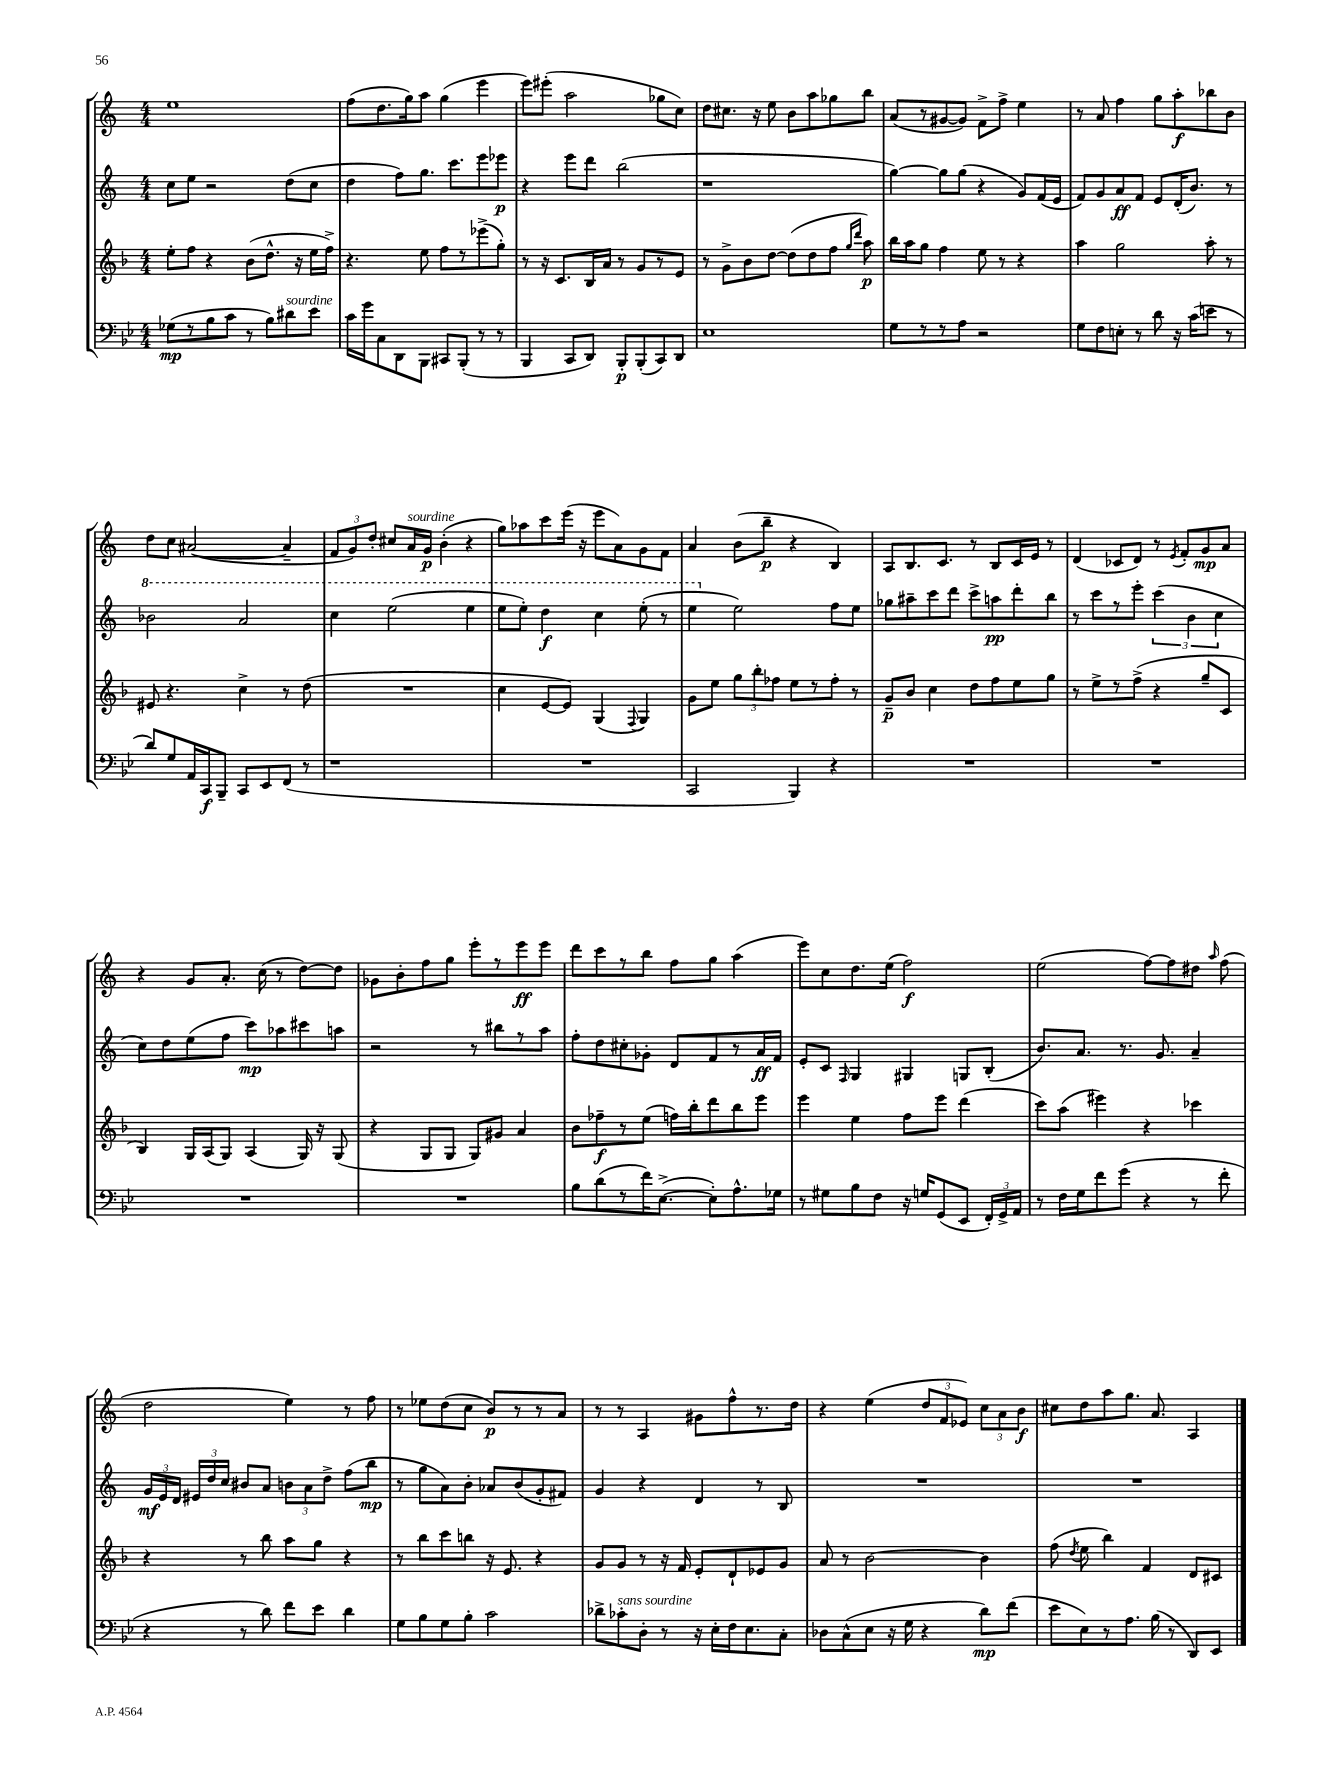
<<
\new StaffGroup <<
\new Staff = "s0" {
    \clef treble \key c \major \numericTimeSignature \time 4/4
    \autoBeamOff e''1 |
    f''8[( d''8. g''16) a''8] g''4( e'''4 |
    e'''8[) eis'''8]-.( a''2 ges''8[ c''8]) |
    d''8[ cis''8.] r16 e''8 b'8[ a''8 ges''8 b''8] |
    a'8[( r8 gis'8~ gis'8]) f'8[-> f''8]-> e''4 |
    r8 a'8 f''4 g''8[ a''8-.\f bes''8 b'8] |
    d''8[ c''8] ais'2~( ais'4-- |
    \tuplet 3/2 { f'8[ g'8) d''8]-. } cis''8[ a'16^\markup { \italic "sourdine" } g'16]\p b'4-.( r4 |
    g''8[) aes''8 c'''8 e'''16]( r16 e'''8[ a'8) g'8 f'8] |
    a'4 b'8[( b''8]--\p r4 b4) |
    a8[ b8. c'8.] r8 b8[ c'16 e'16] r8 |
    d'4( ces'8[ d'8]) r8 \acciaccatura { e'8 } f'8[-. g'8\mp a'8] |
    r4 g'8[ a'8.]-. c''16( r8 d''8[~) d''8] |
    ges'8[ b'8-. f''8 g''8] e'''8[-. r8 e'''8\ff e'''8] |
    d'''8[ c'''8 r8 b''8] f''8[ g''8] a''4( |
    e'''8[) c''8 d''8. e''16]( f''2\f) |
    e''2( f''8[~) f''8 dis''8] \grace { a''16 } f''8( |
    d''2 e''4) r8 f''8 |
    r8 ees''8[ d''8( c''8] b'8[\p) r8 r8 a'8] |
    r8 r8 a4 gis'8[ f''8-^ r8. d''16] |
    r4 e''4( \tuplet 3/2 { d''8[ f'8 ees'8]) } \tuplet 3/2 { c''8[ a'8 b'8]\f } |
    cis''8[ d''8 a''8 g''8.] a'8. a4 \bar "|." |
}
\new Staff = "s1" {
    \clef treble \key c \major \numericTimeSignature \time 4/4
    \autoBeamOff c''8[ e''8] r2 d''8[( c''8] |
    d''4 f''8[) g''8.] c'''8.[ e'''8 ees'''8]\p |
    r4 e'''8[ d'''8] b''2( |
    r1 |
    g''4~) g''8[ g''8]( r4 g'8[) f'16( e'16] |
    f'8[) g'8 a'8\ff f'8] e'8[ d'16-.( b'8.]) r8 |
    \ottava #1 bes''2 a''2 |
    c'''4 e'''2( e'''4 |
    e'''8[ e'''8]-.) d'''4\f c'''4 e'''8-.( r8 |
    e'''4 \ottava #0 e''2) f''8[ e''8] |
    ges''8[ ais''8-- c'''8 d'''8] c'''8[-> a''8\pp d'''8-. b''8] |
    r8 c'''8[ r8 e'''8]-. \tuplet 3/2 { c'''4( b'4 c''4 } |
    c''8[) d''8 e''8( f''8] c'''8[\mp) aes''8 cis'''8 a''8] |
    r2 r8 bis''8[ r8 a''8] |
    f''8[-. d''8 cis''8-. ges'8]-. d'8[ f'8 r8 a'16\ff f'16] |
    e'8[-. c'8] \grace { f16 } g4 gis4 g8[ b8]-.( |
    b'8.[) a'8.] r8. g'8. a'4-- |
    \tuplet 3/2 { g'16[\mf e'16 d'16] } \tuplet 3/2 { eis'16[ d''16 c''16] } bis'8[ a'8] \tuplet 3/2 { b'8[ a'8 d''8]-> } f''8[( b''8]\mp |
    r8 g''8[ a'8) b'8]-. aes'8[ b'8( g'8-. fis'8]) |
    g'4 r4 d'4 r8 b8 |
    R1 |
    R1 \bar "|." |
}
\new Staff = "s2" {
    \clef treble \key f \major \numericTimeSignature \time 4/4
    \autoBeamOff e''8[-. f''8] r4 bes'8[( d''8.]-^ r16 e''16[ f''16]->) |
    r4. e''8 f''8[ r8 ees'''8->( g''8]-.) |
    r8 r16 c'8.[ bes16 a'16] r8 g'8[ r8 e'8] |
    r8 g'8[-> bes'8 d''8]~ d''8[( d''8 f''8] \grace { g''16[ d'''16] } a''8\p) |
    bes''16[ a''16 g''8] f''4 e''8 r8 r4 |
    a''4 g''2 a''8-. r8 |
    eis'8 r4. c''4-> r8 d''8( |
    R1 |
    c''4 e'8[~ e'8]) g4( \appoggiatura { f8 } g4) |
    g'8[ e''8] \tuplet 3/2 { g''8[ bes''8-. fes''8] } e''8[ r8 fes''8]-. r8 |
    g'8[--\p bes'8] c''4 d''8[ f''8 e''8 g''8] |
    r8 e''8[-> r8 f''8]->( r4 g''8[-- c'8] |
    bes4) g16[ a16( g8]) a4( g16) r16 g8( |
    r4 g8[ g8] g8[) gis'8] a'4 |
    bes'8[ fes''8--\f r8 e''8]( f''16[) bes''16-. d'''8 bes''8 e'''8] |
    e'''4 e''4 f''8[ e'''8] d'''4( |
    c'''8[) a''8]( eis'''4) r4 ces'''4 |
    r4 r8 bes''8 a''8[ g''8] r4 |
    r8 bes''8[ c'''8 b''8] r16 e'8. r4 |
    g'8[ g'8] r8 r16 f'16 e'8[-. d'8-! ees'8 g'8] |
    a'8 r8 bes'2~ bes'4 |
    f''8( \acciaccatura { d''8 } e''8 bes''4) f'4 d'8[ cis'8] \bar "|." |
}
\new Staff = "s3" {
    \clef bass \key bes \major \numericTimeSignature \time 4/4
    \autoBeamOff ges8[\mp( r8 bes8 c'8] r8 bes8[) dis'8^\markup { \italic "sourdine" } ees'8] |
    c'16[ g'16 c8 d,8 bes,,8] cis,8[ bes,,8]-.( r8 r8 |
    bes,,4 c,8[ d,8]) bes,,8[-.\p bes,,8-.( c,8) d,8] |
    ees1 |
    g8[ r8 r8 a8] r2 |
    g8[ f8 e8]-. r8 d'8 r16 c'16[( e'8] r8 |
    d'8[) g8 a,16 c,16\f bes,,8]-- c,8[ ees,8 f,8]( r8 |
    r1 |
    R1 |
    c,2 bes,,4) r4 |
    R1 |
    R1 |
    R1 |
    R1 |
    bes8[ d'8( r8 f'16) ees8.]~->( ees8[-.) a8.-^ ges16] |
    r8 gis8[ bes8 f8] r16 g16[ g,8( ees,8] \tuplet 3/2 { f,16[-.) g,16-> a,16] } |
    r8 f16[ g16 f'8 g'8]( r4 r8 f'8-. |
    r4 r8 d'8) f'8[ ees'8] d'4 |
    g8[ bes8 g8 bes8]-. c'2 |
    des'8[-> ces'8-.^\markup { \italic "sans sourdine" } d8]-. r8 r16 ees16[-. f16 ees8. c8]-. |
    des8[ c8-^( ees8] r16 g16 r4 d'8[\mp) f'8]( |
    ees'8[ ees8) r8 a8.] bes16( r8 d,8[) ees,8] \bar "|." |
}
>>
>>
\layout { \context { \Score \remove "Bar_number_engraver" } }
